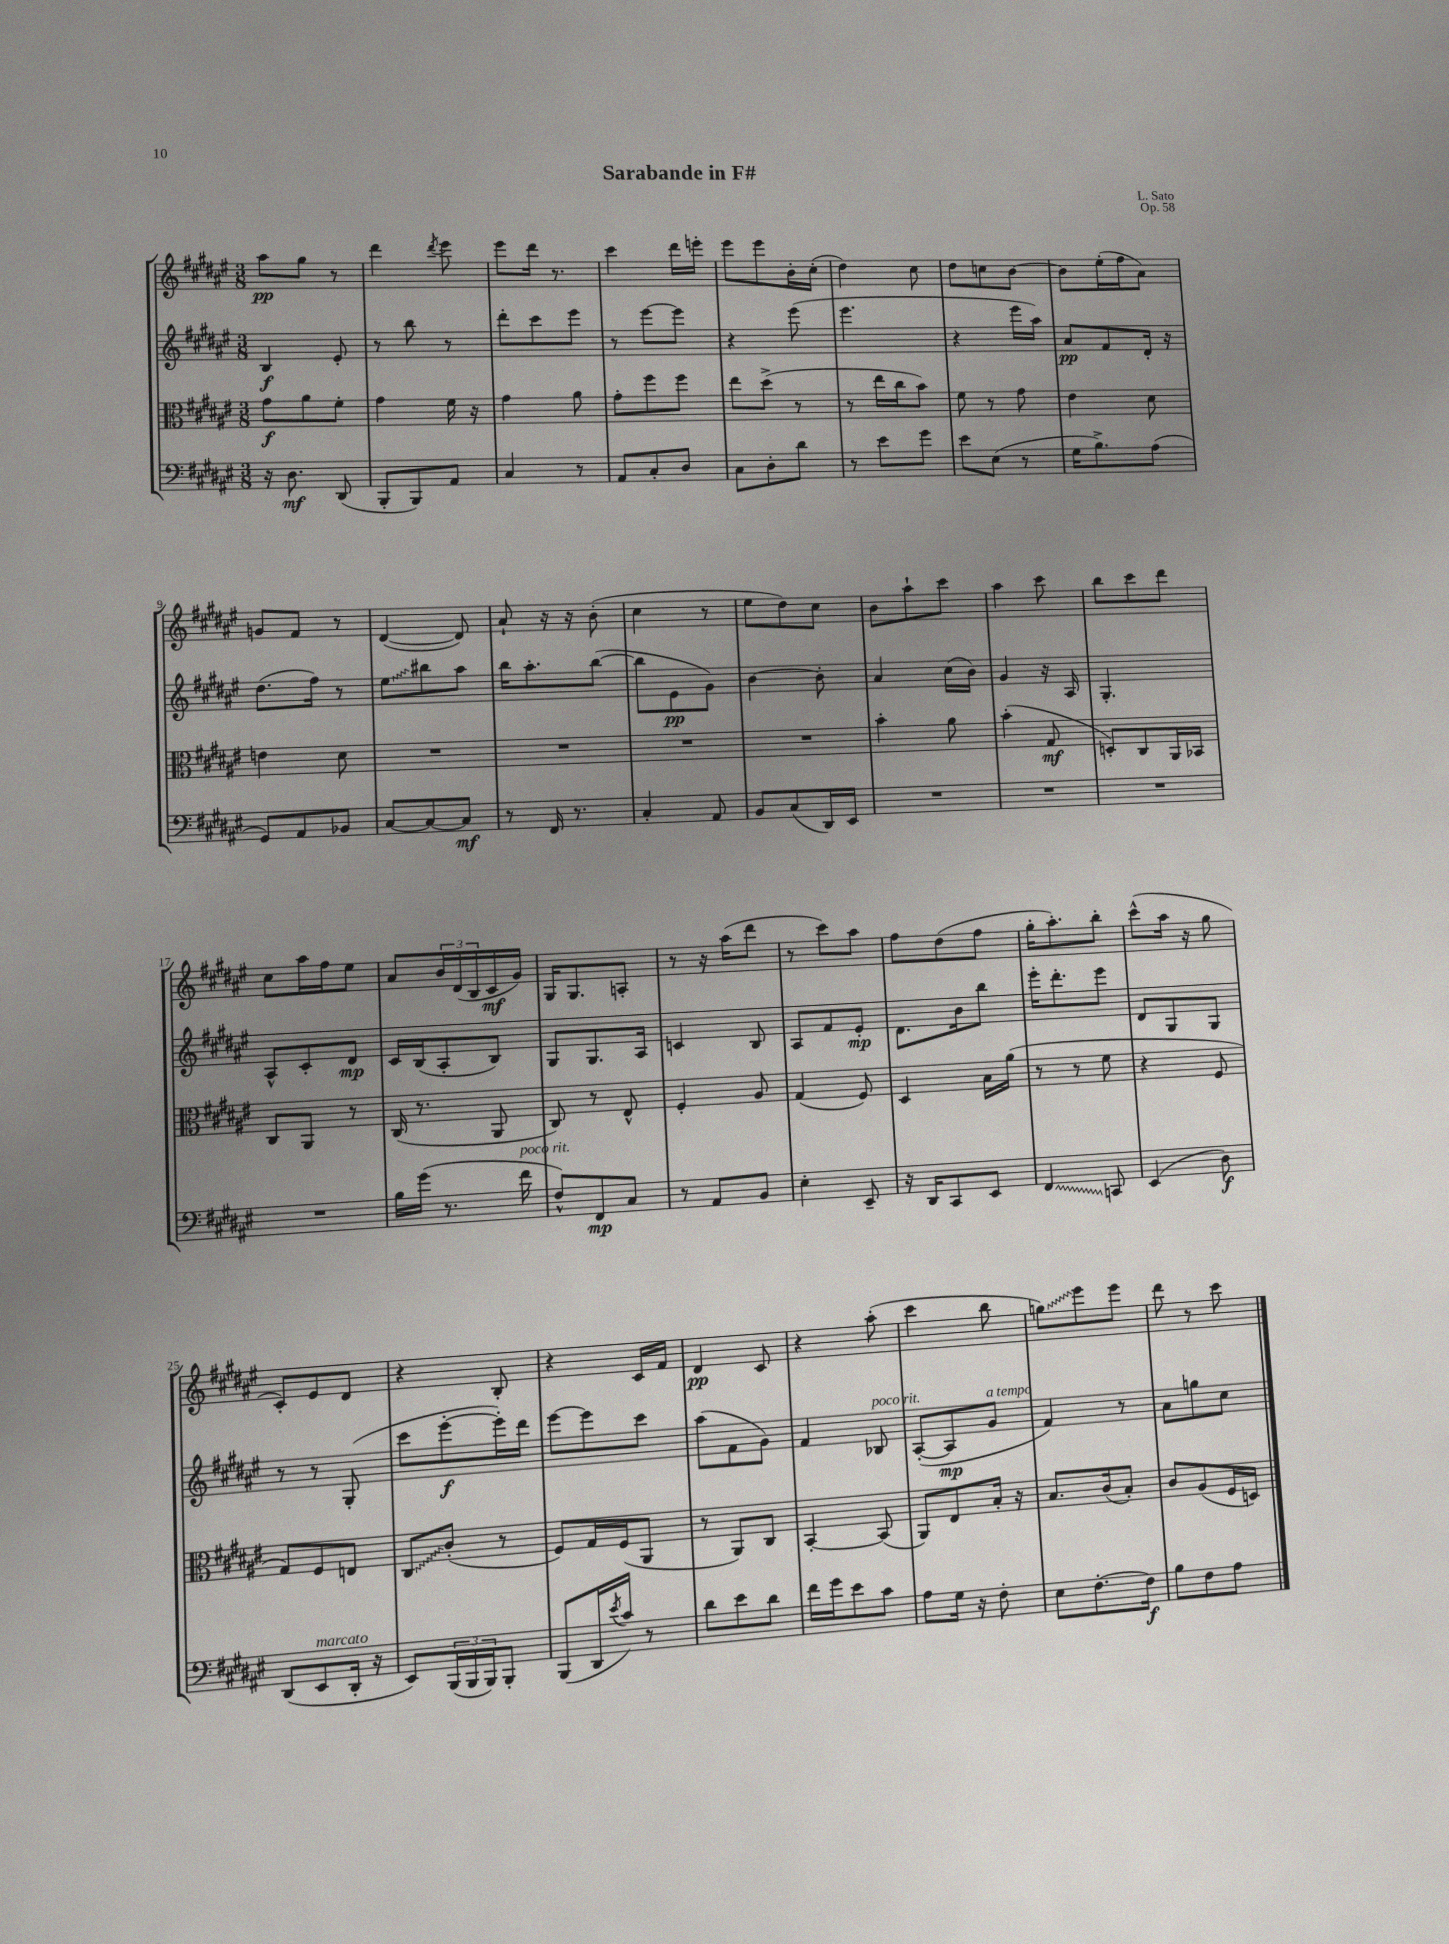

**kern	**kern	**kern	**kern
*staff4	*staff3	*staff2	*staff1
*clefF4	*clefC3	*clefG2	*clefG2
*k[f#c#g#d#a#e#]	*k[f#c#g#d#a#e#]	*k[f#c#g#d#a#e#]	*k[f#c#g#d#a#e#]
*M3/8	*M3/8	*M3/8	*M3/8
16r	8g#	4B	8aa#
8.D#	.	.	.
.	8a#	.	8gg#
(8DD#	8f#'	8e#'	8r
=	=	=	=
8BBB'	4g#	8r	4ddd#
8BBB)	.	8bb	.
.	.	.	8qddd#
8AA#	16f#	8r	8eee#
.	16r	.	.
=	=	=	=
4C#	4g#	8ddd#'	8eee#
.	.	8ccc#	16ddd#
.	.	.	8.r
8r	8a#	8eee#	.
=	=	=	=
8AA#	8g#'	8r	4ccc#
8C#'	8ff#	[8eee#	.
8D#	8ff#	8eee#]	16ddd#
.	.	.	16eee'
=	=	=	=
8C#	8ee#	4r	8eee#
8D#'	(8dd#^	.	8eee#
8d#	8r	(8eee#	16b'
.	.	.	(16cc#'
=	=	=	=
8r	8r	4.eee#	4dd#)
8e#	16ee#	.	.
.	16cc#	.	.
8g#	8b)	.	8cc#
=	=	=	=
8e#	8f#	4r	8dd#
(8E#	8r	.	8cc
8r	8g#	16eee#	[8b
.	.	16aa#)	.
=	=	=	=
16G#	4e#	8a#	8b]
8.B^)	.	.	.
.	.	8f#	(16ee#'
.	.	.	16ff#
(8A#	8d#	16d#'	8a#)
.	.	16r	.
=	=	=	=
8GG#)	4e	(8.dd#	8g
8AA#	.	.	8f#
.	.	16ff#)	.
8BB-	8d#	8r	8r
=	=	=	=
[8C#	4.r	8ee#	([4d#
8C#_	.	8bb#	.
8C#]	.	8aa#	8d#])
=	=	=	=
8r	4.r	16bb	8a#`
.	.	8.aa#'	.
16FF#	.	.	16r
8.r	.	.	16r
.	.	([8bb	(8b'
=	=	=	=
4C#'	4.r	8bb]	4cc#
.	.	8e#	.
8AA#	.	8g#)	8r
=	=	=	=
8BB	4.r	[4b	8ee#
(8C#	.	.	8dd#)
16DD#)	.	8b']	8cc#
16EE#	.	.	.
=	=	=	=
4.r	4b'	4a#	8b
.	.	.	8aa#`
.	8a#	(16cc#	8ccc#
.	.	16b)	.
=	=	=	=
4.r	(4b'	4g#	4aa#
.	8G#	16r	8ccc#
.	.	16A#	.
=	=	=	=
4.r	8D')	4.G#'	8bb
.	8C#	.	8ccc#
.	16AA#	.	8ddd#
.	16BB-	.	.
=	=	=	=
4.r	8C#	8A#^^	8cc#
.	8AA#	8c#'	16aa#
.	.	.	16ff#
.	8r	8d#	8ee#
=	=	=	=
16B	(16C#	16c#	8a#
(16g#	8.r	(16B	.
8.r	.	8A#'	24b
.	.	.	(24d#
.	.	.	24B
.	8AA#	8B)	16c#
16f#	.	.	16g#)
=	=	=	=
8F#^^)	8C#)	8G#	16G#
.	.	.	8.G#
8FF#	8r	8.G#	.
8C#	8E#^^	.	8A'
.	.	16A#	.
=	=	=	=
8r	4F#'	4c	8r
8AA#	.	.	16r
.	.	.	(16aa#
8BB	8A#	8B	8ddd#
=	=	=	=
4E#'	(4G#	8A#	8r
.	.	8f#	8ccc#)
8EE#~	8F#)	8e#'	8aa#
=	=	=	=
16r	4D#	8.d#	8ff#
16DD#	.	.	.
8CC#	.	.	(8dd#
.	.	16b	.
8EE#	16B	8bb	8ff#
.	(16a#	.	.
=	=	=	=
4FF#	8r	16eee#'	16gg#'
.	.	8.ddd#'	8.aa#')
.	8r	.	.
8CC	8f#	8eee#	8bb'
=	=	=	=
(4EE#	4r	8d#	(8ccc#^^
.	.	8G#	16aa#
.	.	.	16r
8D#)	8F#	8G#	8gg#
=	=	=	=
(8DD#	8G#)	8r	8c#')
8EE#	8F#	8r	8e#
16DD#'	8E	(8G#'	8d#
16r	.	.	.
=	=	=	=
8EE#)	8C#	8ccc#	4r
(24BBB	(8c#'	[8eee#'	.
24BBB	.	.	.
24BBB)	.	.	.
8BBB'	8r	16eee#'])	8B'
.	.	16ddd#	.
=	=	=	=
(8BBB	8F#)	[8eee#	4r
16DD#	16G#	8eee#]	.
8qe#	.	.	.
16c#)	(16F#	.	.
8r	8AA#	8ccc#	16c#
.	.	.	16f#
=	=	=	=
8d#	8r	(8aa#	4d#
8e#	8AA#)	8f#	.
8d#	8C#	8g#)	8c#
=	=	=	=
16f#	[4BB'	4f#	4r
16g#	.	.	.
8e#	.	.	.
8c#	(8BB]	8B-	(8aa#'
=	=	=	=
8A#	8AA#)	([8A#'	4ccc#
16G#	8E#	8A#]	.
16r	.	.	.
8F#'	16B'	8g#	8bb
.	16r	.	.
=	=	=	=
8E#	8.B	4f#)	8gg)
[8.F#'	.	.	8eee#
.	(16c#	.	.
.	8B')	8r	8eee#
16F#]	.	.	.
=	=	=	=
8B	8c#	8a#	8ddd#
8F#	(8A#	8gg	8r
8A#	16F#	8cc#	8ccc#
.	16D)	.	.
==	==	==	==
*-	*-	*-	*-
